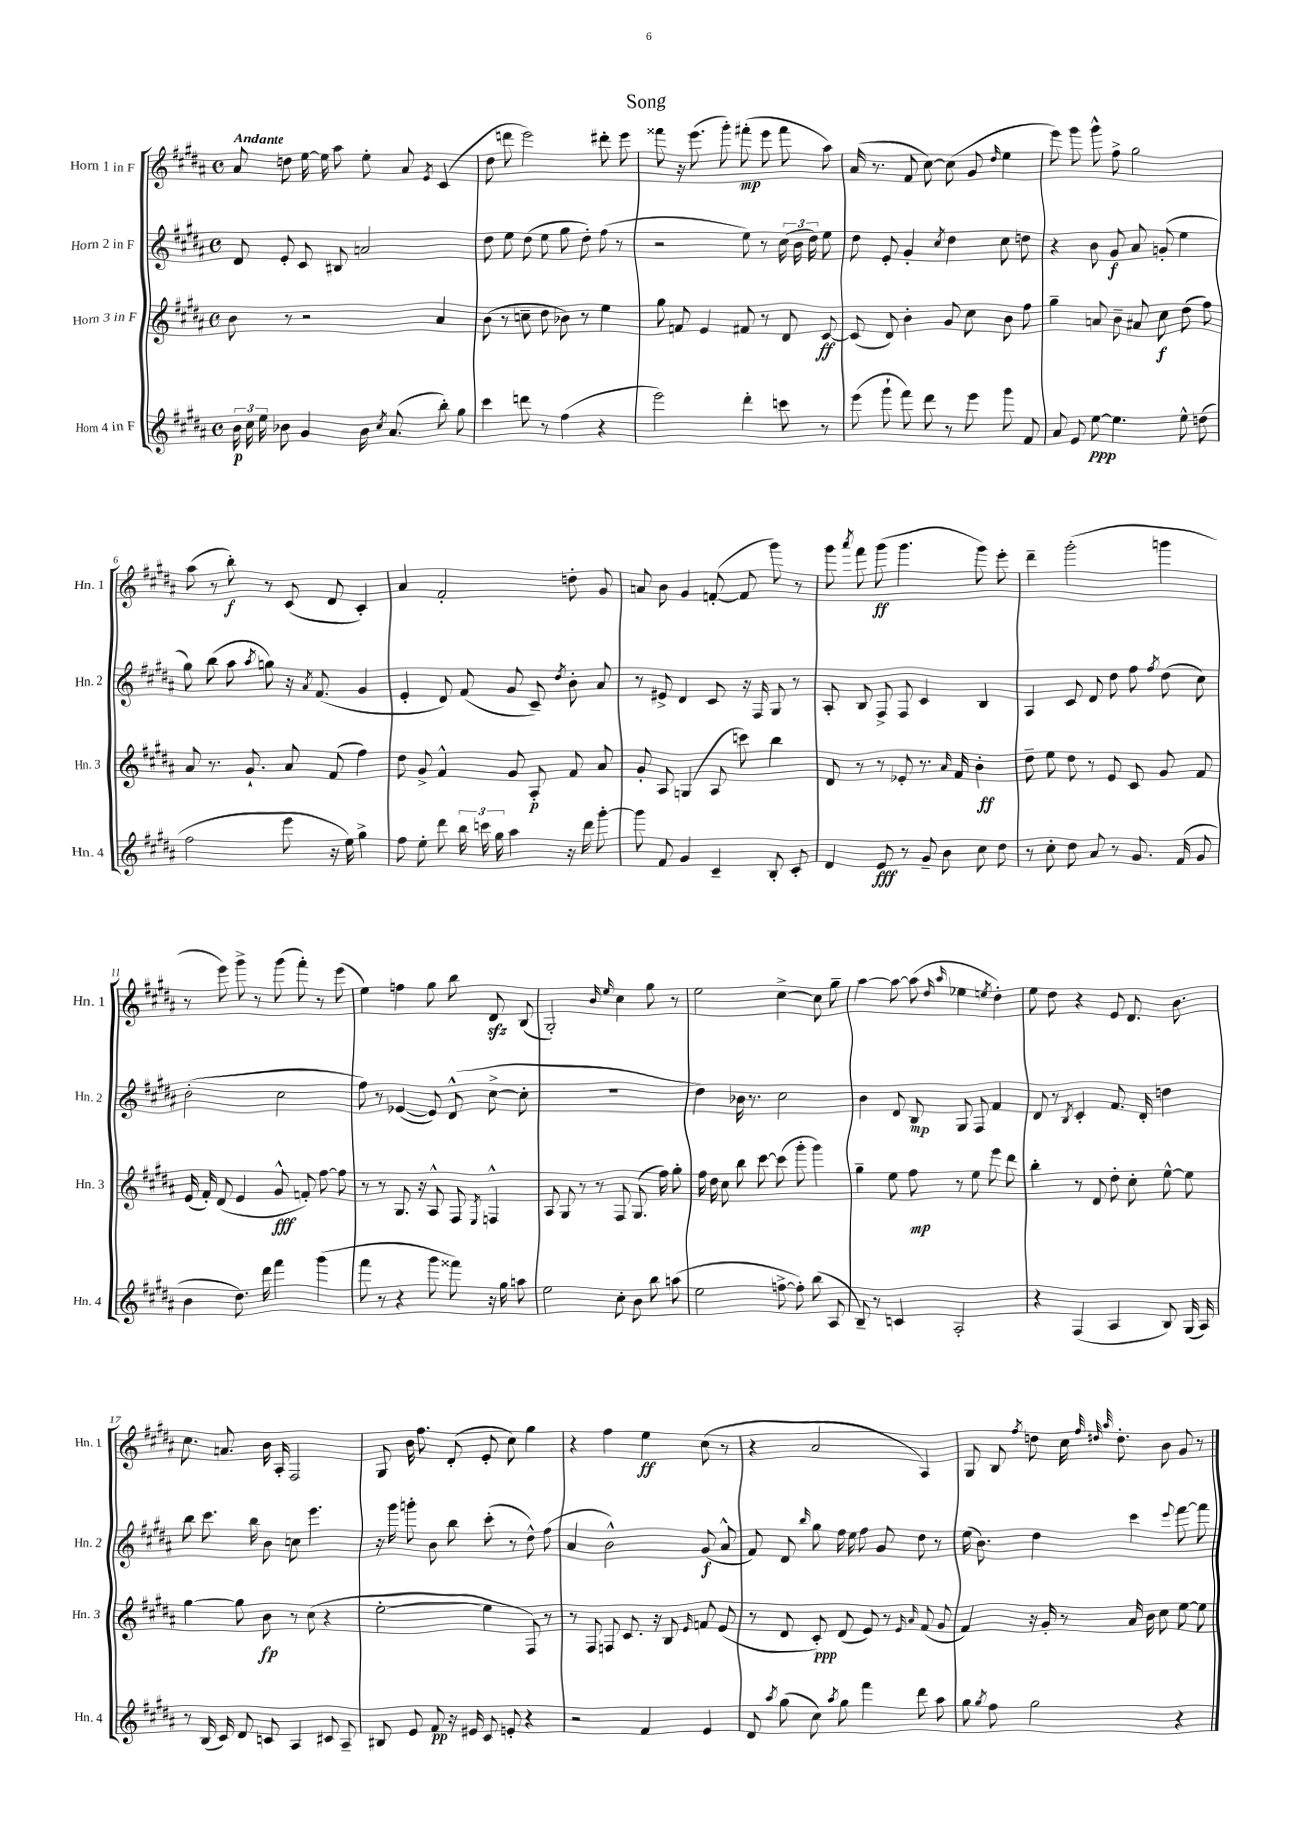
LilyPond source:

\header { title = "Song" }
<<
\new StaffGroup <<
\new Staff = "s0" \with { instrumentName = "Horn 1 in F" shortInstrumentName = "Hn. 1" } {
    \clef treble \key b \major \defaultTimeSignature \time 4/4 \tempo "Andante"
    \autoBeamOff ais'8 d''8 e''16~ e''16 ais''8 e''8-. ais'8 \acciaccatura { e'8 } cis'4( |
    dis''8 d'''8 e'''2) dis'''8-. e'''8 |
    fisis'''8 r16 e'''8.( gis'''8-.) fis'''8-.\mp( e'''8 fis'''8 ais''8) |
    ais'16( r8. fis'8 cis''8~) cis''8( gis'8 \grace { dis''16 } e''4 |
    e'''8) gis'''8 gis'''8-^ fis''8-> gis''2 |
    ais''8( r8 b''8-.\f) r8 cis'8( dis'8 cis'4-.) |
    ais'4 fis'2-. d''8-. gis'8 |
    a'8 b'8 gis'4 f'8~-.( f'8 gis'''8) r8 |
    gis'''8 \acciaccatura { ais'''8 } fis'''8 gis'''8\ff( gis'''4. gis'''8) e'''8-. |
    dis'''4-- gis'''2-.( g'''4 |
    r8 e'''8) gis'''8-> r8 gis'''8( fis'''8-.) r8 e'''8( |
    e''4) f''4 gis''8 b''8 dis'8\sfz b8( |
    gis2-.) \grace { b'16 e''16 } cis''4 gis''8 r8 |
    e''2 cis''4~-> cis''8 gis''8-- |
    ais''4~ ais''8~ ais''8( \grace { dis''16 ais''16 } ees''4 \acciaccatura { e''8 } dis''4-.) |
    e''8 dis''8 r4 e'8 dis'8. b'8. |
    cis''8. a'8. b'16 ais16-. fis2 |
    gis8 b'16 fis''8. dis'8-.( e'8-. cis''8) gis''4 |
    r4 fis''4 e''4\ff cis''8( r8 |
    r4 ais'2 ais4) |
    gis8 b8 \acciaccatura { fis''8 } d''8 cis''16 \grace { fis''32 dis''32 ais''32 } dis''8.-. b'8 gis'8 r8 \bar "|." |
}
\new Staff = "s1" \with { instrumentName = "Horn 2 in F" shortInstrumentName = "Hn. 2" } {
    \clef treble \key b \major \defaultTimeSignature \time 4/4
    \autoBeamOff dis'8 e'8-. cis'8 bis8 a'2 |
    dis''8 e''8 dis''8( e''8 gis''8 dis''8-.) fis''8( r8 |
    r2 e''8) r8 \tuplet 3/2 { cis''16( b'16 dis''16) } e''8 |
    dis''8 e'8-. gis'4-. \acciaccatura { cis''8 } dis''4 cis''8 d''8 |
    r4 b'8 gis'8\f ais'8 g'8-.( e''4 |
    gis''8) b''8( ais''8 \acciaccatura { ais''8 } g''8) r16 \acciaccatura { ais'8 } fis'8.( gis'4 |
    e'4-. dis'8) fis'8( gis'8 cis'8--) \acciaccatura { dis''8 } b'8-. ais'8 |
    r8 eis'8-> dis'4 cis'8 r16 fis16 gis8 r8 |
    ais8-. b8 fis8-> fis8 cis'4 b4 |
    ais4 cis'8 dis'8 dis''8 fis''8 \acciaccatura { fis''8 } dis''8( cis''8) |
    b'2-.( cis''2 |
    fis''8) r8 ees'4~( ees'8) dis'8-^( cis''8~-> cis''8-. |
    R1 |
    dis''4) bes'16 r8. cis''2 |
    b'4 dis'8 b8\mp gis8 fis8 fis'4 |
    dis'8 r8 \acciaccatura { b8 } cis'4-. fis'8. dis'16-. d''4 |
    b''8 cis'''8. b''16 b'8 c''8 e'''4. |
    r16 gis'''16 g'''8-. b'8 b''8 cis'''8-.( r8 dis''8-^) fis''8( |
    ais'4 b'2-^) gis'8\f( ais'8-^ |
    fis'8) dis'8 \grace { b''16 } gis''8 fis''16 e''16 fis''8 gis'8 dis''8 r8 |
    e''16( b'8.) dis''4 cis'''4 \appoggiatura { e'''8 } fis'''8~ fis'''8 \bar "|." |
}
\new Staff = "s2" \with { instrumentName = "Horn 3 in F" shortInstrumentName = "Hn. 3" } {
    \clef treble \key b \major \defaultTimeSignature \time 4/4
    \autoBeamOff b'8 r8 r2 ais'4 |
    b'8( r8 c''8-- dis''8 bes'8) r8 e''4 |
    gis''8 f'8 e'4 fis'8 r8 dis'8 cis'8~\ff |
    cis'8( dis'8) b'4-. gis'8 cis''8 b'8 fis''8 |
    gis''4-- a'8 b'8-- ais'8 cis''8\f dis''8( fis''8) |
    ais'8 r8. gis'8.-! ais'8 fis'8( fis''4) |
    dis''8 gis'8-> fis'4-^ gis'8 ais8-.\p fis'8 ais'8 |
    gis'8-. ais8 g4( ais8 c'''8) b''4 |
    dis'8 r8 r8 ees'8-. r8. \grace { ais'16 } fis'16 b'4-.\ff |
    dis''8-- e''8 dis''8 r8 e'8 cis'8 gis'8 fis'8 |
    e'16( fis'16-.) dis'8( e'4 gis'8-^\fff f'8-.) fis''8~ fis''8 |
    r8 r8 gis8. r16 ais8-^ fis8 \acciaccatura { e8 } f4-^ |
    ais8 gis8 r8 r8 fis8 gis8.( fis''16) gis''8-. |
    fis''16 dis''16 cis''8 b''8 cis'''8~ cis'''8( gis'''8-. gis'''4) |
    gis''4-- e''8 fis''8\mp r8 e''8 e'''8 dis'''8 |
    b''4-. r8 dis'8 dis''8-. cis''8-. e''8~-^ e''8 |
    gis''4~ gis''8 b'8\fp r8 cis''8( r4 |
    e''2~-. e''4 fis8) r8 |
    r8 fis8 f8 cis'8. r16 b8 \grace { e'16 } f'8 e'8( |
    r8 dis'8 cis'8-.\ppp) dis'8( e'8) r8 \grace { e'16 ais'16 } fis'8( gis'8 |
    fis'4) r16 gis'16-. r8 ais'16 b'16 cis''8 e''8~ e''8 \bar "|." |
}
\new Staff = "s3" \with { instrumentName = "Horn 4 in F" shortInstrumentName = "Hn. 4" } {
    \clef treble \key b \major \defaultTimeSignature \time 4/4
    \autoBeamOff \tuplet 3/2 { b'16\p cis''16 e''16 } bes'8 gis'4 bes'16 \acciaccatura { cis''8 } ais'8.( b''8-.) gis''8 |
    cis'''4 d'''8 r8 fis''4( r4 |
    e'''2) dis'''4-. c'''8 r8 |
    e'''8( gis'''8-! fis'''8) dis'''8 r8 e'''8 gis'''8 fis'8 |
    ais'8 e'8 e''8~\ppp e''4. e''8-^ d''8( |
    fis''2 e'''8 r16 e''16) gis''4-> |
    fis''8 e''8-. dis'''8 \tuplet 3/2 { b''16 c'''16 gis''16 } ais''4 r16 dis'''16 gis'''8~-. |
    gis'''8 fis'8 gis'4 cis'4-- b8-. cis'8-. |
    dis'4 e'8\fff r8 gis'8-- b'8 cis''8 dis''8 |
    r8 cis''8-. dis''8 ais'8 r8 gis'8. fis'16( gis'8 |
    b'4 dis''8.) dis'''16 fis'''4 gis'''4( |
    fis'''8 r8 r4 gis'''8 fisis'''8) r16 gis''16 a''8 |
    e''2 cis''8-. b'8 b''8 a''8( |
    e''2 f''8~-> f''8-.) b''8( ais8 |
    b8--) r8 c'4 ais2-. |
    r4 fis4( ais4 b8) gis16( ais16) |
    r8 b16( cis'16) dis'8 c'8 ais4 cis'8 ais8-- |
    bis8 e'8 fis'8\pp r16 eis'16 cis'8 e'8-. r4 |
    r2 fis'4 e'4 |
    dis'8 \acciaccatura { ais''8 } gis''8( cis''8) \acciaccatura { ais''8 } gis''8 fis'''4 dis'''8 ais''8 |
    gis''8 \acciaccatura { gis''8 } fis''8 gis''2 r4 \bar "|." |
}
>>
>>
